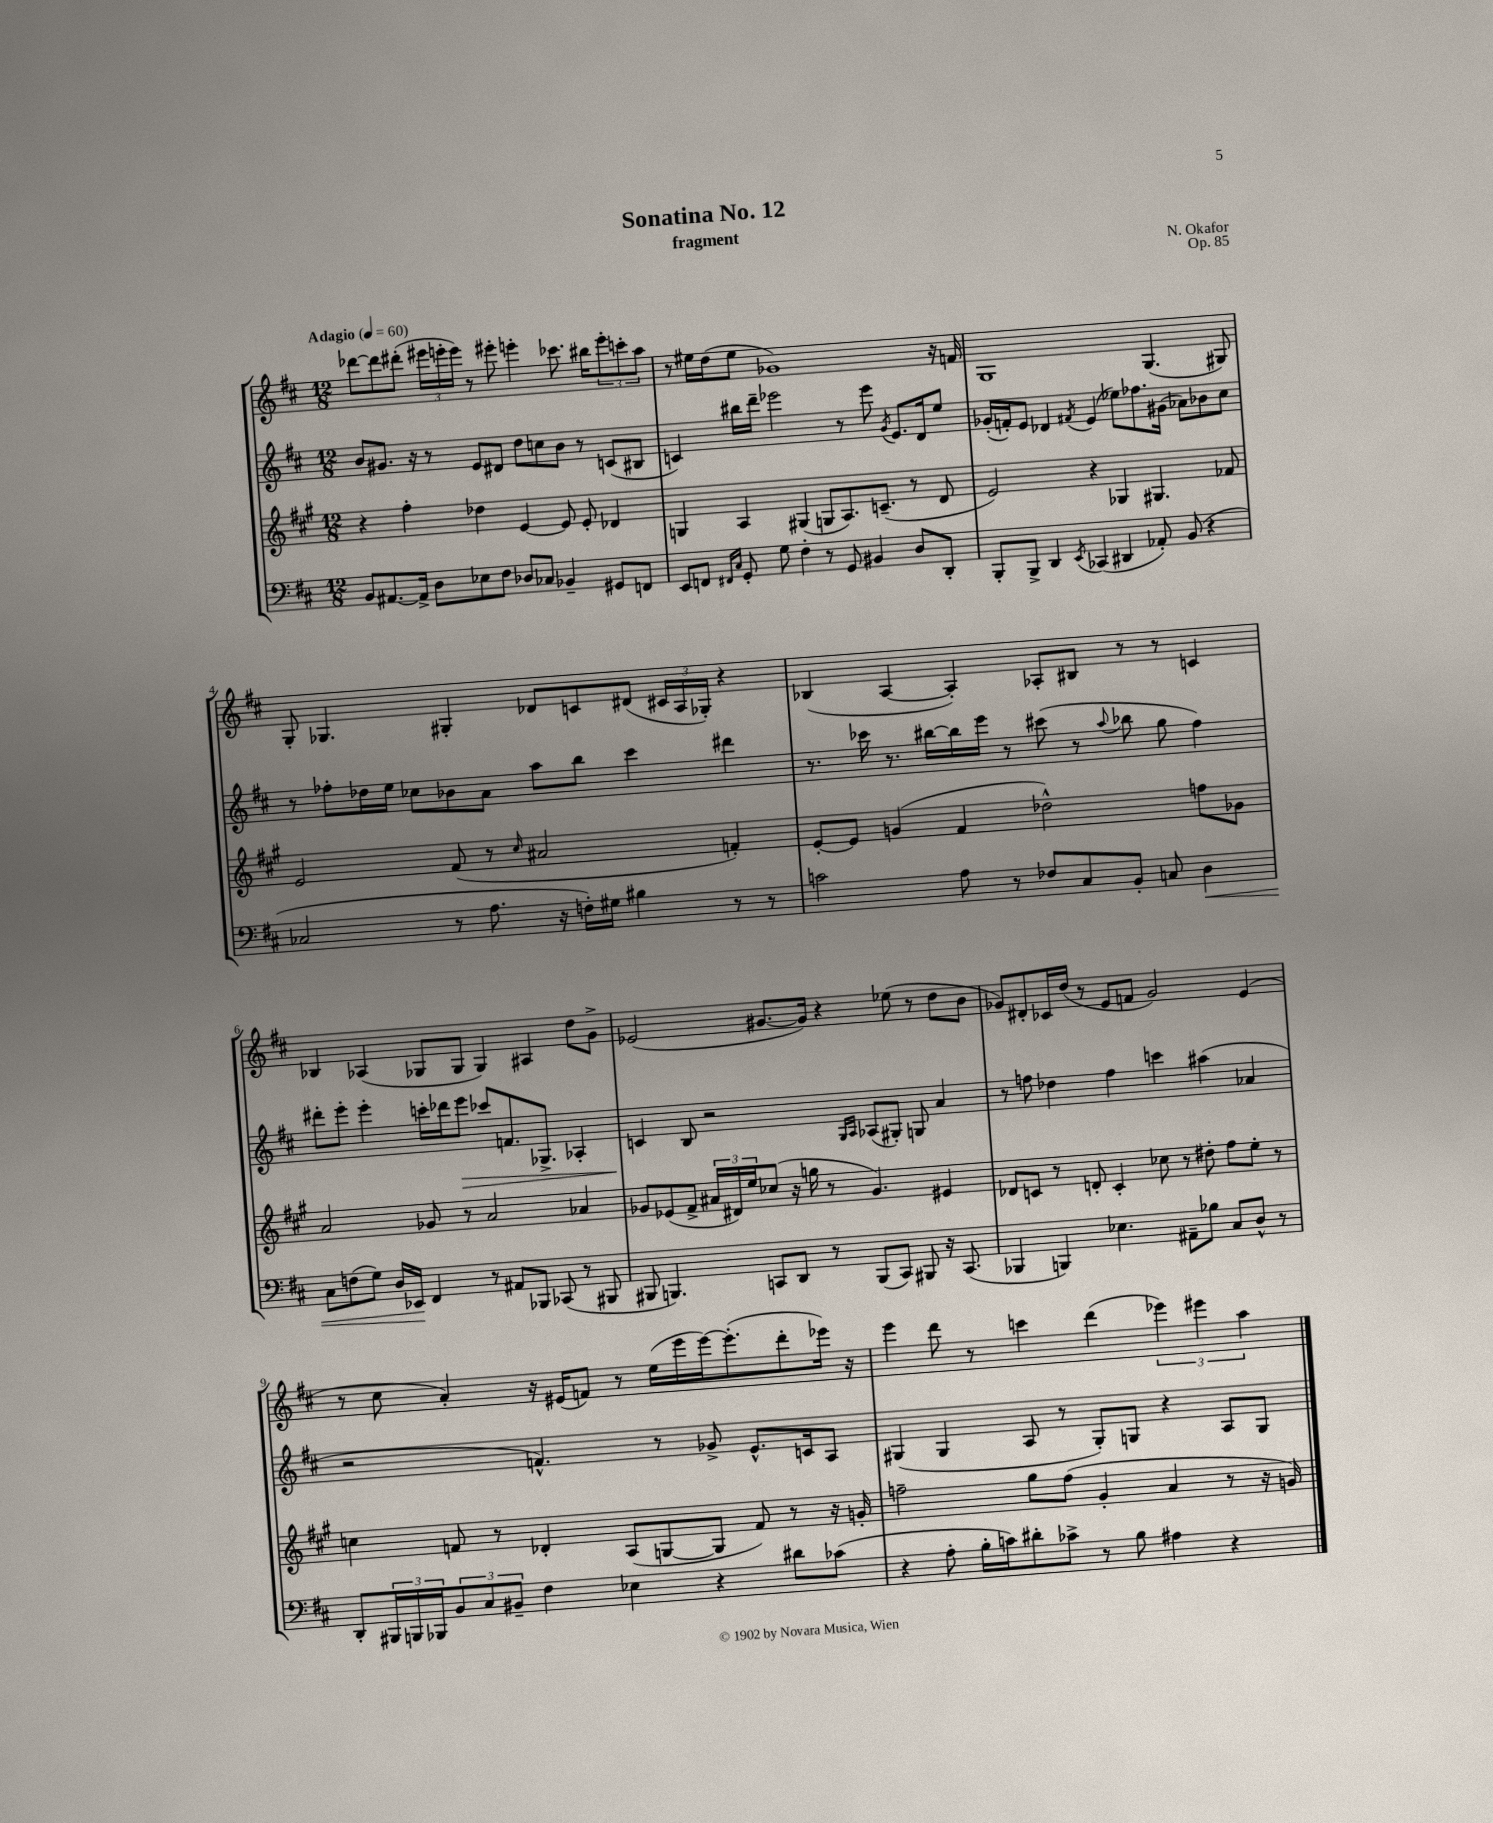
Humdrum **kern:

**kern	**kern	**kern	**kern
*staff4	*staff3	*staff2	*staff1
*clefF4	*clefG2	*clefG2	*clefG2
*k[f#c#]	*k[f#c#g#]	*k[f#c#]	*k[f#c#]
*M12/8	*M12/8	*M12/8	*M12/8
*MM60	*MM60	*MM60	*MM60
8BB	4r	8b	[8ddd-
[8.AA#	.	8.g#	8ddd-]
.	4ff#'	.	(8ddd#'
16AA#^]	.	16r	.
8D	.	8r	24eee#
.	.	.	24eee'
.	.	.	24eee)
8E-	4dd-	8e	8r
8F#	.	8d#	8eee#'
8D-	[4e	8dd	4eee'
8C-	.	8cc	.
4BB-~	8e]	8b	8.ccc-
.	8e'	8r	.
.	.	.	16bb#
8GG#	4d-	(8c	12eee'
.	.	.	12ccc'
8FF	.	8B#	.
.	.	.	12aa
=	=	=	=
8EE	4G	4c)	8r
8FF	.	.	16ee#
.	.	.	(16dd
16qqFF#	.	.	.
16qqC#	.	.	.
8GG'	4A	16bb#	8ee#
.	.	16ddd~	.
8G	.	2eee-	1g-)
4F#'	(4G#	.	.
8r	8G	.	.
8GG	8.A)	8r	.
4BB#	.	8eee-	.
.	(8.c~	.	.
.	.	8qg	.
.	.	8.e	.
8D	8r	.	.
.	.	16d	.
8DD'	8d	8ee	16r
.	.	.	16f
=	=	=	=
8BBB'	2e)	(16g-'	1G
.	.	16f')	.
8BBB^	.	8e	.
4DD	.	4d-	.
8qEE	.	8qf#	.
(4CC-	4r	(4e	.
4DD#	4G-	8ee-)	.
.	.	8.ff-	.
8AA-')	4.G#	.	(4.G
.	.	(16g#	.
(8BB	.	8a-)	.
4r	.	8b-	.
.	8f-	8cc#	8G#)
=	=	=	=
2C-	2e	8r	8G'
.	.	8ff-'	4.G-
.	.	16dd-	.
.	.	16ee	.
.	.	8cc-	.
8r	(8f#	8b-	4G#'
8.A	8r	8a	.
.	16qqcc#	.	.
.	2a#	8aa	8d-
16r	.	.	.
16F')	.	8bb	8c
16G#	.	.	.
4B#	.	4ccc#	(8d#
.	.	.	24c#
.	.	.	24A
.	.	.	24G-')
8r	4f')	4ddd#	4r
8r	.	.	.
=	=	=	=
2c	[8e'	8.r	(4B-
.	8e]	.	.
.	.	16ccc-	.
.	(4g	8.r	[4A
.	.	[16bb#	.
8A	4f#	16bb#]	4A'])
.	.	16eee	.
8r	.	8r	.
8F-	2dd-^^)	(8ccc#	8A-'
8C#	.	8r	8B#
.	.	8qqaa	.
8BB'	.	8bb-	8r
8C	.	8gg	8r
4D	8ff	4ff#)	4c
.	8g-	.	.
=	=	=	=
8C#	2a	8ddd#'	4B-
(8F	.	8eee'	.
8G)	.	4eee'	(4A-
16D	.	.	.
16EE-	.	.	.
4FF#	8g-	16ccc'	8G-
.	.	16ddd-	.
.	8r	8eee	8G-
8r	2a	8ccc-	4G-)
8AA#	.	8.f	.
8BBB-	.	.	4A#
.	.	8.G-^	.
(8CC-	.	.	.
8r	4a-	4A-'	8dd
8BBB#	.	.	8g^
=	=	=	=
8BBB#	8g-	4c	(2e-
4.BBB)	(8e-	.	.
.	8f#^	8B	.
.	24a#	2r	.
.	24d#)	.	.
.	24ee	.	.
8CC	(8cc-	.	[8.g#
8DD	16r	.	.
.	16gg	.	16g#])
8r	8r	.	4r
.	.	16qqG	.
.	.	16qqA	.
(8BBB	4.g-)	(8A-	.
8CC)	.	8G#')	(8ee-
8BBB#	.	8G	8r
16r	4e#	4a	8dd
(8.CC	.	.	.
.	.	.	8b
=	=	=	=
4BBB-	8d-	8r	8g-)
.	8c	8ff	8d#'
4BBB)	8r	4dd-	16c-
.	.	.	(16dd
.	8d'	.	8r
4.E-	4c'	4ff	8e
.	.	.	8f
.	8cc-	4ccc	2g-)
8AA#~	8r	.	.
8B-	8dd#'	(4aa#	.
8C#	8ff#	.	.
8D^^	8ee'	4a-	(4e
8r	8r	.	.
=	=	=	=
8DD'	4cc	2r	8r
24BBB#	.	.	8cc#
24BBB	.	.	.
24BBB-	.	.	.
12BB	8f	.	4a')
12C#	.	.	.
.	8r	.	.
12BB#~	.	.	.
4F#	4d-'	4.f^^)	16r
.	.	.	(16e#
.	.	.	8f)
4E-	(8A	.	8r
.	[8G	8r	(16ee
.	.	.	16eee
4r	8G]	8g-^	[16eee)
.	.	.	(8.eee']
.	8f)	8.e^^	.
8d#	8r	.	8ddd'
.	.	16c	.
(8c-	16r	8A	16eee-)
.	16g'	.	16r
=	=	=	=
4r	2ff~	(4G#	4eee
8A'	.	4G#	8ddd
16B'	.	.	8r
16c)	.	.	.
8d#'	8gg#	8A	4ccc
8c-^	(8ff	8r	.
8r	4g#'	8G#')	(4ddd
8B	.	8G	.
4A#	4a	4r	6eee-)
.	.	.	6eee#
4r	8r	8A	.
.	.	.	6aa
.	16r	8G	.
.	16g)	.	.
==	==	==	==
*-	*-	*-	*-
